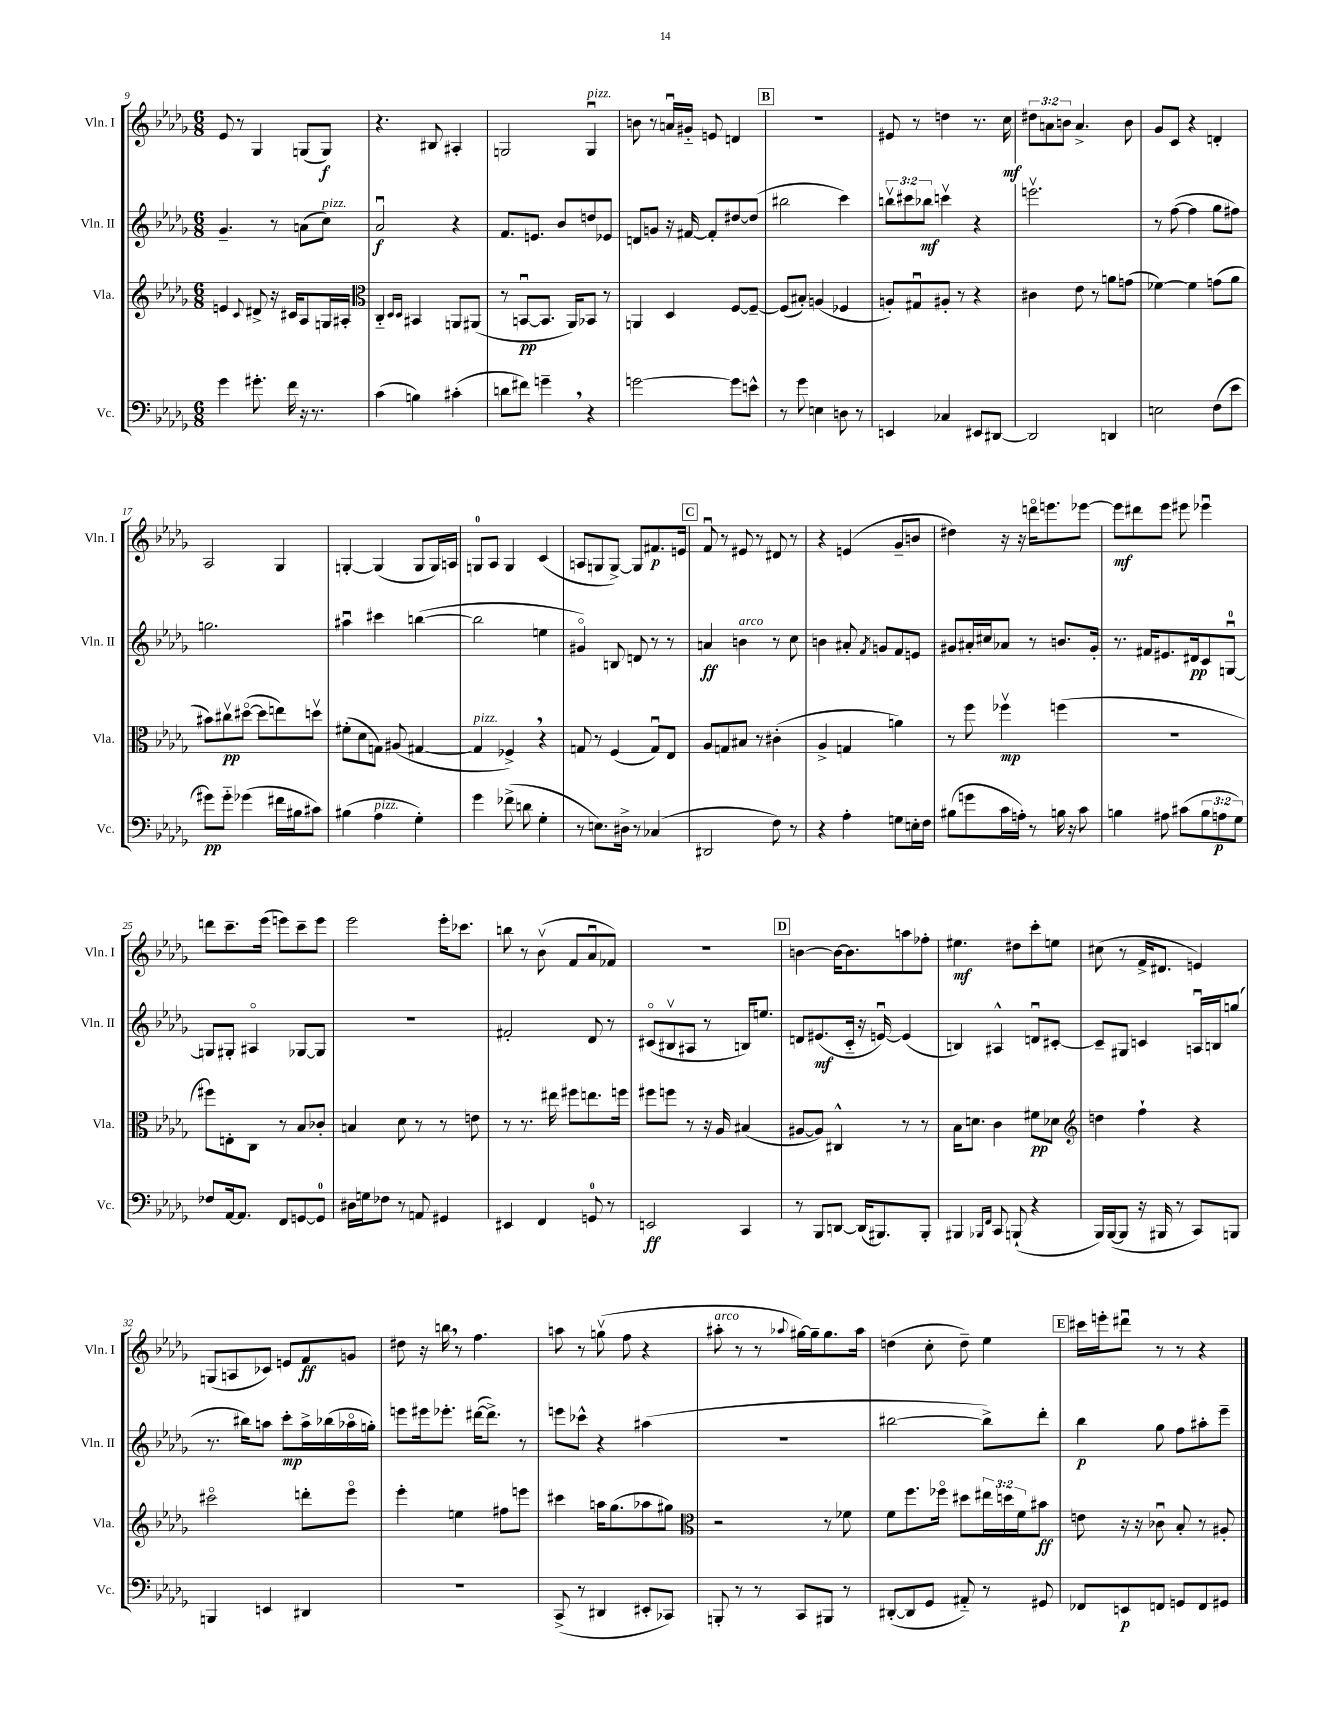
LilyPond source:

<<
\new StaffGroup <<
\new Staff = "s0" \with { instrumentName = "Vln. I" shortInstrumentName = "Vln. I" } {
    \clef treble \key des \major \numericTimeSignature \time 6/8 \override Staff.TupletNumber.text = #tuplet-number::calc-fraction-text
    ees'8 r8 ges4 g8( g8\f) |
    r4. bis8 ais4-. |
    g2 g4\downbow^\markup { \italic "pizz." } |
    b'8 r8 a'16\downbow gis'16-_ e'8 d'4 |
    \mark \markup { \box "B" } R2. |
    eis'8 r8 d''4 r8. c''16\mf |
    \tuplet 3/2 { dis''8 a'8 b'8 } a'4.-> b'8 |
    ges'8 c'8 r4 d'4-. |
    aes2 ges4 |
    g4~-. g4( g8 g16) a16 |
    g8-0 aes8 g4 c'4( |
    a8 g8 g8~->) g8 fis'8.\p e'16 |
    \mark \markup { \box "C" } f'8\downbow r8 eis'8 r8 dis'8 r8 |
    r4 e'4( ges'8-- b'8 |
    dis''4) r16 r16 d'''16\flageolet e'''8. ees'''8~ |
    ees'''8\mf dis'''8 ees'''8 eis'''8 ees'''4\downbow |
    d'''8 c'''8.-- ees'''16( e'''8) c'''8-- e'''8 |
    ees'''2 ees'''16-. ces'''8. |
    b''8 r8 bes'8\upbow( f'8 aes'8\downbow fes'8) |
    R2. |
    \mark \markup { \box "D" } b'4~ b'16~ b'8. a''8 fes''8-. |
    eis''4.\mf dis''8 c'''8-. e''8 |
    cis''8( r8 f'16-> dis'8. e'4) |
    g8( a8 ces'8) e'8 f'8\ff g'8 |
    dis''8 r16 b''16 \breathe r8 f''4. |
    a''8 r8 g''8\upbow( f''8 r4 |
    ais''8-.^\markup { \italic "arco" } r8 r8 \appoggiatura { aes''8 } gis''16~) gis''16-- gis''8. aes''16 |
    d''4( c''8-. d''8--) ees''4 |
    \mark \markup { \box "E" } cis'''16 e'''16-. dis'''8\downbow r8 r8 r4 \bar "|." |
}
\new Staff = "s1" \with { instrumentName = "Vln. II" shortInstrumentName = "Vln. II" } {
    \clef treble \key des \major \numericTimeSignature \time 6/8 \override Staff.TupletNumber.text = #tuplet-number::calc-fraction-text
    ges'4.-- r8 a'8( c''8^\markup { \italic "pizz." }) |
    aes'2\downbow\f r4 |
    f'8. e'8. bes'8 d''8 ees'8 |
    d'8 g'8 r16 fis'16~ fis'8-. dis''8~ dis''8( |
    \mark \markup { \box "B" } bis''2 c'''4) |
    \tuplet 3/2 { b''8\upbow cis'''8 bes''8\mf } c'''4\upbow r4 |
    e'''2.\upbow |
    r8 f''8~( f''4 ges''8 fis''8) |
    g''2. |
    ais''4\downbow cis'''4 b''4~( |
    b''2 e''4 |
    gis'4\flageolet) b8 d'8 r8 r8 |
    \mark \markup { \box "C" } a'4\ff b'4^\markup { \italic "arco" } r8 c''8 |
    b'4 ais'8-. \acciaccatura { f'8 } g'8 f'8 e'8 |
    gis'8 ais'16-. cis''16 aes'8 r8 b'8. gis'16-. |
    r8. fis'16 eis'8. dis'16\pp c'8 g8-0~\downbow |
    g8 gis8-. ais4\flageolet ges8~ ges8 |
    R2. |
    fis'2-. des'8 r8 |
    cis'8\flageolet( bis8\upbow ais8 r8 b16) e''8. |
    \mark \markup { \box "D" } d'8 eis'8.\mf( c'16-_ r16 e'16~\downbow) e'4( |
    b4) ais4-^ d'8\downbow cis'8~-. |
    cis'8-- gis8 c'4 a16\downbow b16 g''8( |
    r8. bis''16) a''8 c'''8-.\mp a''16-> bes''16( aes''16\flageolet g''16-.) |
    e'''8 eis'''16 ees'''8.-. dis'''16~( dis'''8.->) r8 |
    e'''8 ces'''8-^ r4 ais''4( |
    R2. |
    bis''2~ bis''8->) des'''8-. |
    \mark \markup { \box "E" } bes''4\p ges''8 f''8 ais''8-. ees'''8-- \bar "|." |
}
\new Staff = "s2" \with { instrumentName = "Vla." shortInstrumentName = "Vla." } {
    \clef treble \key des \major \numericTimeSignature \time 6/8 \override Staff.TupletNumber.text = #tuplet-number::calc-fraction-text
    e'4 \appoggiatura { c'8 } dis'8-> r16 cis'16 aes8 g16 ais16-. |
    \clef alto c4-_ \grace { des16 des16 } bis,4 a,8 ais,8( |
    r8 b,8~\downbow\pp b,8. aes,16) bes,8 r8 |
    a,4 des4 f8~ f8~-- |
    \mark \markup { \box "B" } f8( bis8-.) a4( fes4 |
    a8-.) gis8\downbow ais8-. r8 r4 |
    cis'4 ees'8 r8 a'8 g'8( |
    fes'4~) fes'4 g'8( aes'8 |
    bis'8) cis''8\upbow\pp dis''8~\flageolet( dis''8 e''8) d''8\upbow |
    fis'8-.( des'8 g8) ais8( gis4~ |
    gis4^\markup { \italic "pizz." } fes4->) \breathe r4 |
    g8 r8 f4( g8\downbow) ees8 |
    \mark \markup { \box "C" } aes8 g8 bis8 r8 cis'4-.( |
    aes4-> g4 a'4) |
    r8 f''8 fes''4\upbow\mp f''4( |
    R2. |
    fis''8) e8-. c8 r8 bes8 ces'8-. |
    b4 des'8 r8 r8 e'8 |
    r8 r8. eis''16 fis''8 e''8. f''16 |
    fis''8 f''8 r8 r16 aes16 bis4( |
    \mark \markup { \box "D" } ais8~ ais8) cis4-^ r8 r8 |
    bes16 d'8. c'4 fis'8\pp des'8 |
    \clef treble d''4 f''4-! r4 |
    cis'''2\flageolet d'''8-. ees'''8\flageolet |
    ees'''4-. e''4 fis''8 e'''8 |
    cis'''4 a''16 ges''8.( aes''8 gis''8) |
    \clef alto r2 r8 fes'8 |
    f'8 f''8. fes''16\flageolet dis''8 \tuplet 3/2 { eis''16 d''16 f'16 } bis'8\ff |
    \mark \markup { \box "E" } e'8 r16 r16 ces'8\downbow bes8-. r8 ais8-. \bar "|." |
}
\new Staff = "s3" \with { instrumentName = "Vc." shortInstrumentName = "Vc." } {
    \clef bass \key des \major \numericTimeSignature \time 6/8 \override Staff.TupletNumber.text = #tuplet-number::calc-fraction-text
    ges'4 gis'8.-. f'16 r16 r8. |
    c'4( b4) cis'4-.( |
    d'8 fis'8) g'4-- \breathe r4 |
    g'2~ g'8 e'8-^ |
    \mark \markup { \box "B" } r8 ges'8 e4 d8 r8 |
    e,4 ces4 eis,8 dis,8~ |
    dis,2 d,4 |
    e2 f8( ees'8 |
    gis'8\pp) gis'8-_ ges'4( fis'16 bis16 cis'8) |
    bis4( aes4^\markup { \italic "pizz." } ges4-.) |
    ges'4 fes'8->( d'8 ges4-. |
    r8 e8.) dis16-> r8 ces4( |
    \mark \markup { \box "C" } dis,2 f8) r8 |
    r4 aes4-. g8 e16-. f16 |
    bis8( g'8 c'16 a16-.) r8 b16 r16 c'8 |
    b4 ais8 cis'8( \tuplet 3/2 { b8 a8\p ges8) } |
    fes8 aes,16~ aes,8. f,8 g,8~ g,8-0 |
    dis16 g16 fes8 r8 a,8 gis,4 |
    eis,4 f,4 g,8-0 r8 |
    e,2\ff c,4 |
    \mark \markup { \box "D" } r8 bes,,8 d,8~ d,16( bis,,8.) bis,,8-. |
    bis,,4 \grace { bes,,16 f,16 } c,8 b,,8-!( r4 |
    bes,,16) bes,,16~( bes,,8 r16 bis,,16 r8 c,8) b,,8 |
    b,,4 e,4 dis,4 |
    R2. |
    c,8->( r8 dis,4 eis,8-. ces,8) |
    b,,8-. r8 r8 c,8 bis,,8 r8 |
    dis,8~-.( dis,8 ges,8 ais,8-_) r8 gis,8 |
    \mark \markup { \box "E" } fes,8 e,8\p f,8 g,8 f,8 gis,8 \bar "|." |
}
>>
>>
\layout { \context { \Score currentBarNumber = #9 } }
